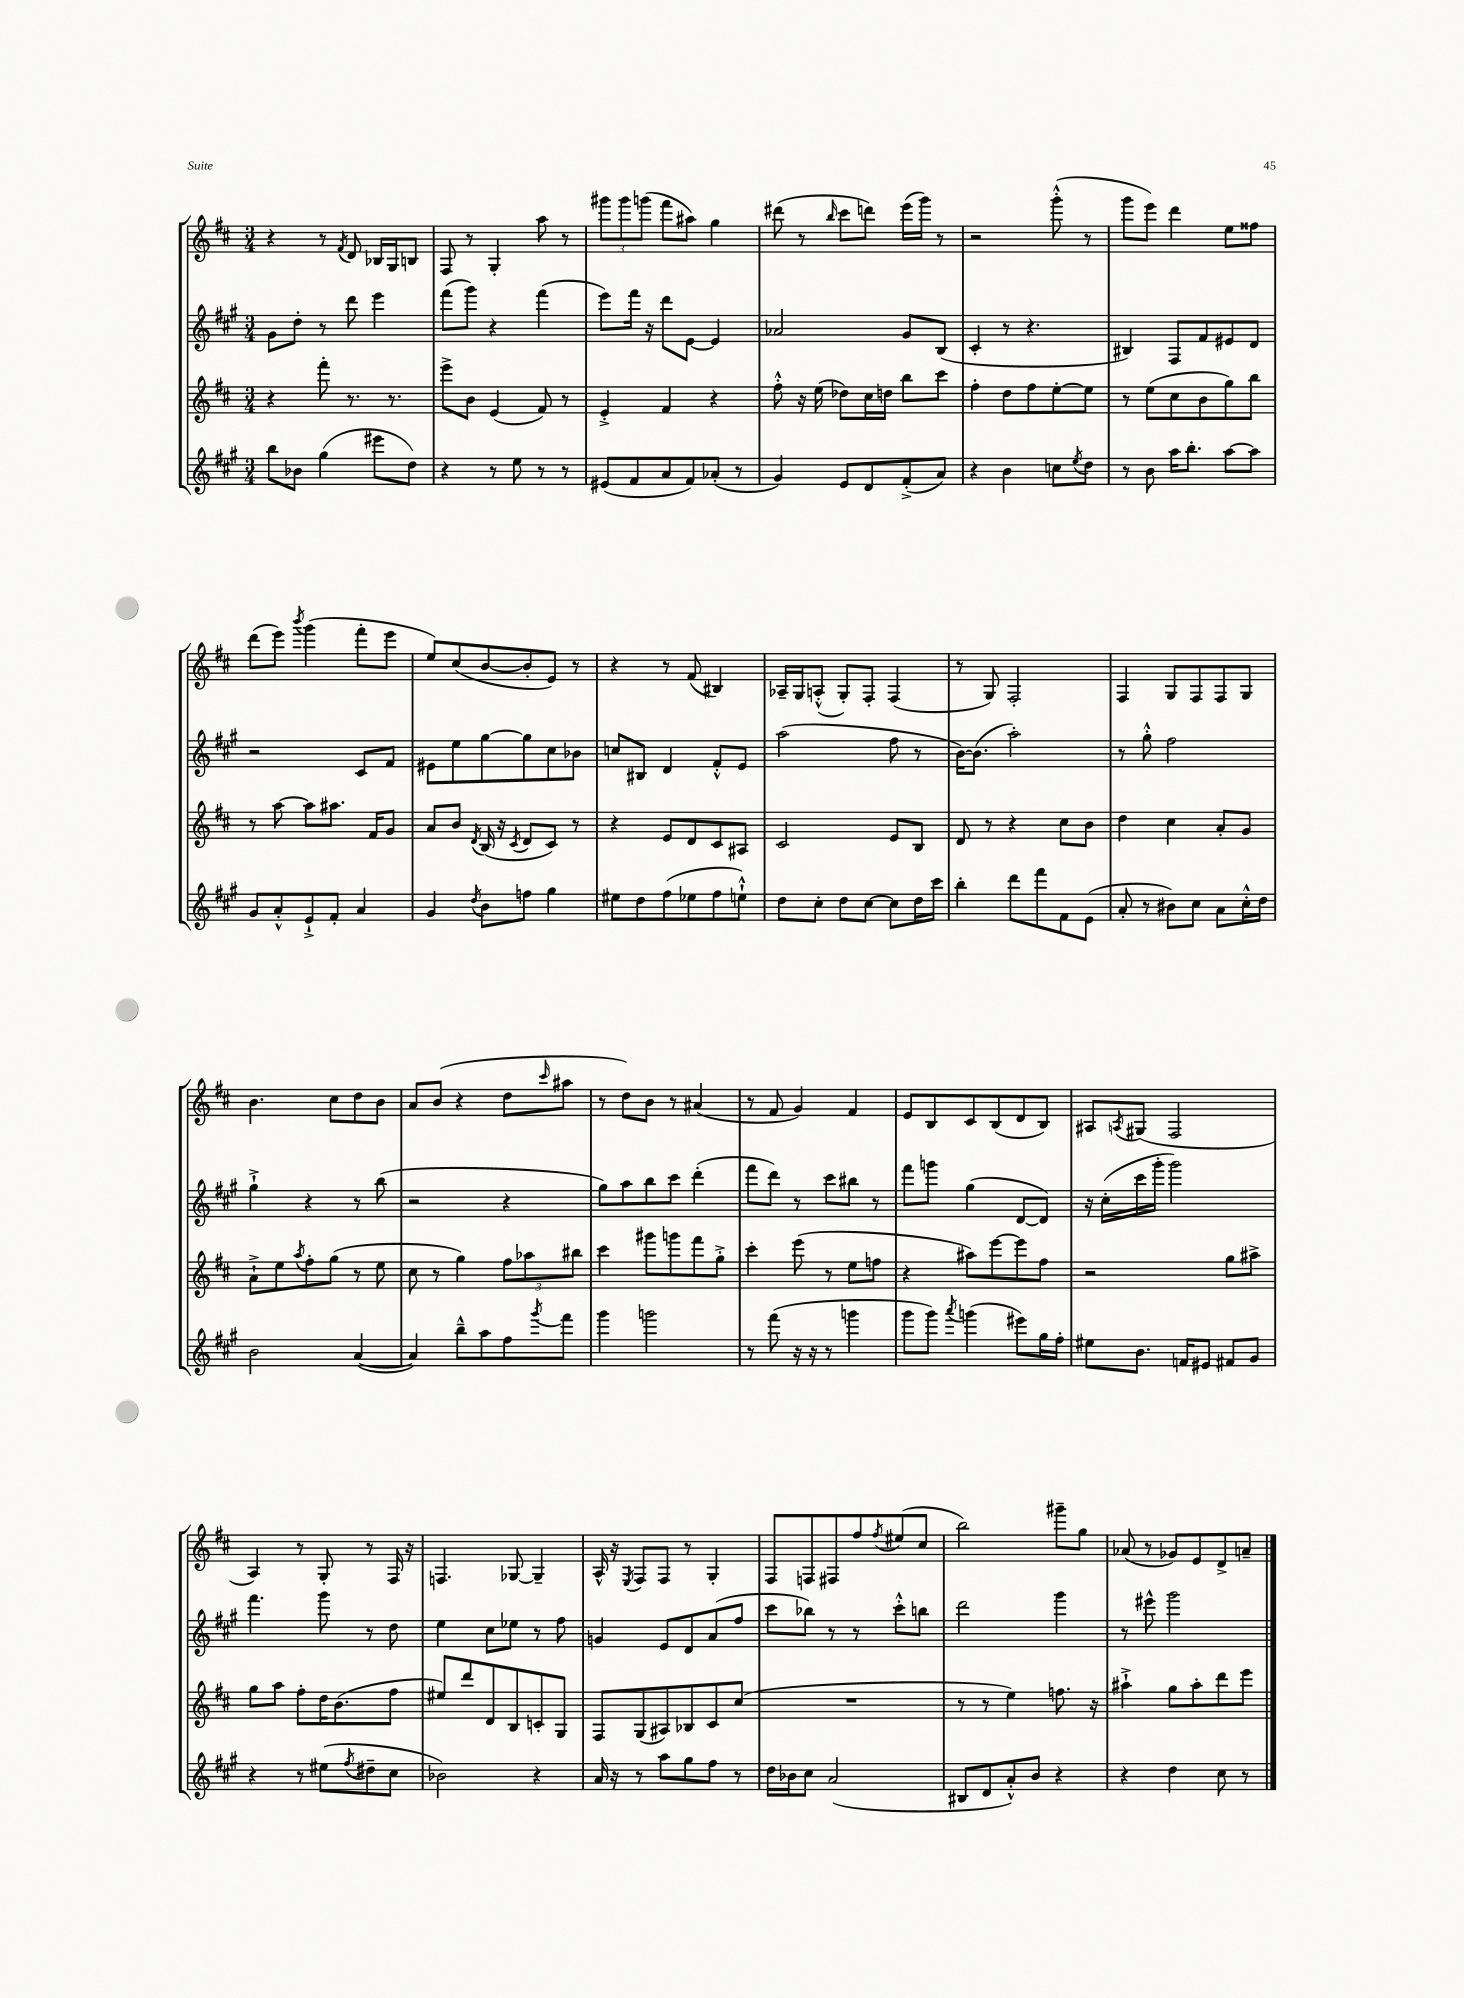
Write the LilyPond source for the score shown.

<<
\new StaffGroup <<
\new Staff = "s0" {
    \clef treble \key d \major \numericTimeSignature \time 3/4
    r4 r8 \acciaccatura { fis'8 } d'8 bes16 g16 b8 |
    fis8 r8 g4-. a''8 r8 |
    \tuplet 3/2 { gis'''8 gis'''8 g'''8( } fis'''8 ais''8) g''4 |
    dis'''8( r8 \grace { b''16 } cis'''8 d'''8) e'''16( g'''16) r8 |
    r2 g'''8-.-^( r8 |
    g'''8 e'''8) d'''4 e''8 fisis''8 |
    d'''8( e'''8) \acciaccatura { b'''8 } g'''4( fis'''8-. e'''8 |
    e''8) cis''8( b'8~ b'8-. e'8) r8 |
    r4 r8 fis'8( bis4) |
    aes16-- g16 a8-.-^( g8-.) fis8-. fis4( |
    r8 g8) fis2-. |
    fis4 g8 fis8 fis8 g8 |
    b'4. cis''8 d''8 b'8 |
    a'8 b'8( r4 d''8 \grace { cis'''16 } ais''8 |
    r8 d''8) b'8 r8 ais'4( |
    r8 fis'8 g'4) fis'4 |
    e'8 b8 cis'8 b8( d'8 b8) |
    ais8 \acciaccatura { a8 } gis8( fis2 |
    a4) r8 g8-. r8 fis16 r16 |
    f4. ges8~ ges4-- |
    a16-^ r16 \acciaccatura { e8 } fis8 fis8 r8 g4-. |
    fis8 f8 fis8 fis''8 \acciaccatura { fis''8 } eis''8( cis''8 |
    b''2) gis'''8-- g''8 |
    aes'8( r8 ges'8) e'8 d'8-> a'8-- \bar "|." |
}
\new Staff = "s1" {
    \clef treble \key a \major \numericTimeSignature \time 3/4
    gis'8 d''8-. r8 d'''8 e'''4 |
    fis'''8( gis'''8) r4 fis'''4( |
    e'''8) fis'''16 r16 d'''8 e'8~ e'4 |
    aes'2 gis'8 b8( |
    cis'4-. r8 r4. |
    bis4) fis8 fis'8 eis'8 d'8 |
    r2 cis'8 fis'8 |
    eis'8 e''8 gis''8~ gis''8 cis''8 bes'8 |
    c''8 bis8 d'4 fis'8-.-^ e'8 |
    a''2( fis''8 r8 |
    b'16~) b'8.( a''2-.) |
    r8 gis''8-.-^ fis''2 |
    gis''4-!-> r4 r8 b''8( |
    r2 r4 |
    gis''8) a''8 b''8 cis'''8 d'''4-.( |
    fis'''8 d'''8) r8 cis'''8 bis''8 r8 |
    fis'''8 g'''8 gis''4( d'8~ d'8) |
    r16 cis''16-.( cis'''16 gis'''16-. gis'''2) |
    fis'''4. gis'''8 r8 d''8 |
    e''4 cis''8 ees''8 r8 fis''8 |
    g'4 e'8 d'8 a'8( fis''8 |
    cis'''8 bes''8) r8 r8 cis'''8-.-^ b''8 |
    d'''2 gis'''4 |
    r8 eis'''8-^ gis'''2 \bar "|." |
}
\new Staff = "s2" {
    \clef treble \key d \major \numericTimeSignature \time 3/4
    r4 fis'''8-. r8. r8. |
    e'''8-> b'8 e'4( fis'8) r8 |
    e'4-.-> fis'4 r4 |
    fis''8-.-^ r16 e''16( des''8) cis''16 d''16 b''8 cis'''8 |
    fis''4-. d''8 fis''8 e''8~-. e''8 |
    r8 e''8( cis''8 b'8 g''8) b''8 |
    r8 a''8~ a''8 ais''8. fis'16 g'8 |
    a'8 b'8 \acciaccatura { d'8 } b16( r16 \acciaccatura { cis'8 } d'8 cis'8) r8 |
    r4 e'8 d'8 cis'8 ais8 |
    cis'2 e'8 b8 |
    d'8 r8 r4 cis''8 b'8 |
    d''4 cis''4 a'8-. g'8 |
    a'8-!-> e''8 \acciaccatura { a''8 } fis''8-. g''8( r8 e''8 |
    cis''8 r8 g''4) \tuplet 3/2 { fis''8 aes''8 bis''8 } |
    cis'''4 gis'''8 g'''8 fis'''8 g''8-.-> |
    cis'''4-. e'''8( r8 e''8 f''8 |
    r4 ais''8) e'''8~ e'''8 fis''8 |
    r2 g''8 ais''8-> |
    g''8 a''8 fis''8-. d''16 b'8.( fis''8 |
    eis''8) d'''8 d'8 b8 c'8-. g8 |
    fis8 g8( ais8) bes8 cis'8 cis''8( |
    R2. |
    r8 r8 e''4) f''8. r16 |
    ais''4-!-> g''8 ais''8-. d'''8 e'''8 \bar "|." |
}
\new Staff = "s3" {
    \clef treble \key a \major \numericTimeSignature \time 3/4
    b''8 bes'8 gis''4( eis'''8 d''8) |
    r4 r8 e''8 r8 r8 |
    eis'8( fis'8 a'8 fis'8) aes'8-.( r8 |
    gis'4) e'8 d'8 fis'8-.->( a'8) |
    r4 b'4 c''8 \acciaccatura { e''8 } d''8 |
    r8 b'8 a''16 b''8.-. a''8~ a''8 |
    gis'8 a'8-.-^ e'8-!-> fis'8-. a'4 |
    gis'4 \acciaccatura { d''8 } b'8 f''8 gis''4 |
    eis''8 d''8 fis''8( ees''8 fis''8 e''8-!-^) |
    d''8 cis''8-. d''8 cis''8~ cis''8 d''16 cis'''16 |
    b''4-. d'''8 fis'''8 fis'8 e'8( |
    a'8-. r8 bis'8) cis''8 a'8 cis''16-.-^ d''16 |
    b'2 a'4~( |
    a'4) b''8---^ a''8 fis''8 \acciaccatura { gis'''8 } fis'''8 |
    gis'''4 g'''2 |
    r8 fis'''8( r16 r16 r8 g'''4 |
    gis'''8 gis'''8) \acciaccatura { a'''8 } g'''4( eis'''8) gis''16 fis''16-. |
    eis''8 b'8. f'16 eis'8 fis'8 gis'8 |
    r4 r8 eis''8( \acciaccatura { fis''8 } dis''8-- cis''8 |
    bes'2) r4 |
    a'16 r16 r8 a''8 gis''8 fis''8 r8 |
    d''16 bes'16 cis''8 a'2( |
    bis8 d'8 a'8-.-^) b'8 r4 |
    r4 d''4 cis''8 r8 \bar "|." |
}
>>
>>
\layout { \context { \Score \remove "Bar_number_engraver" } }
